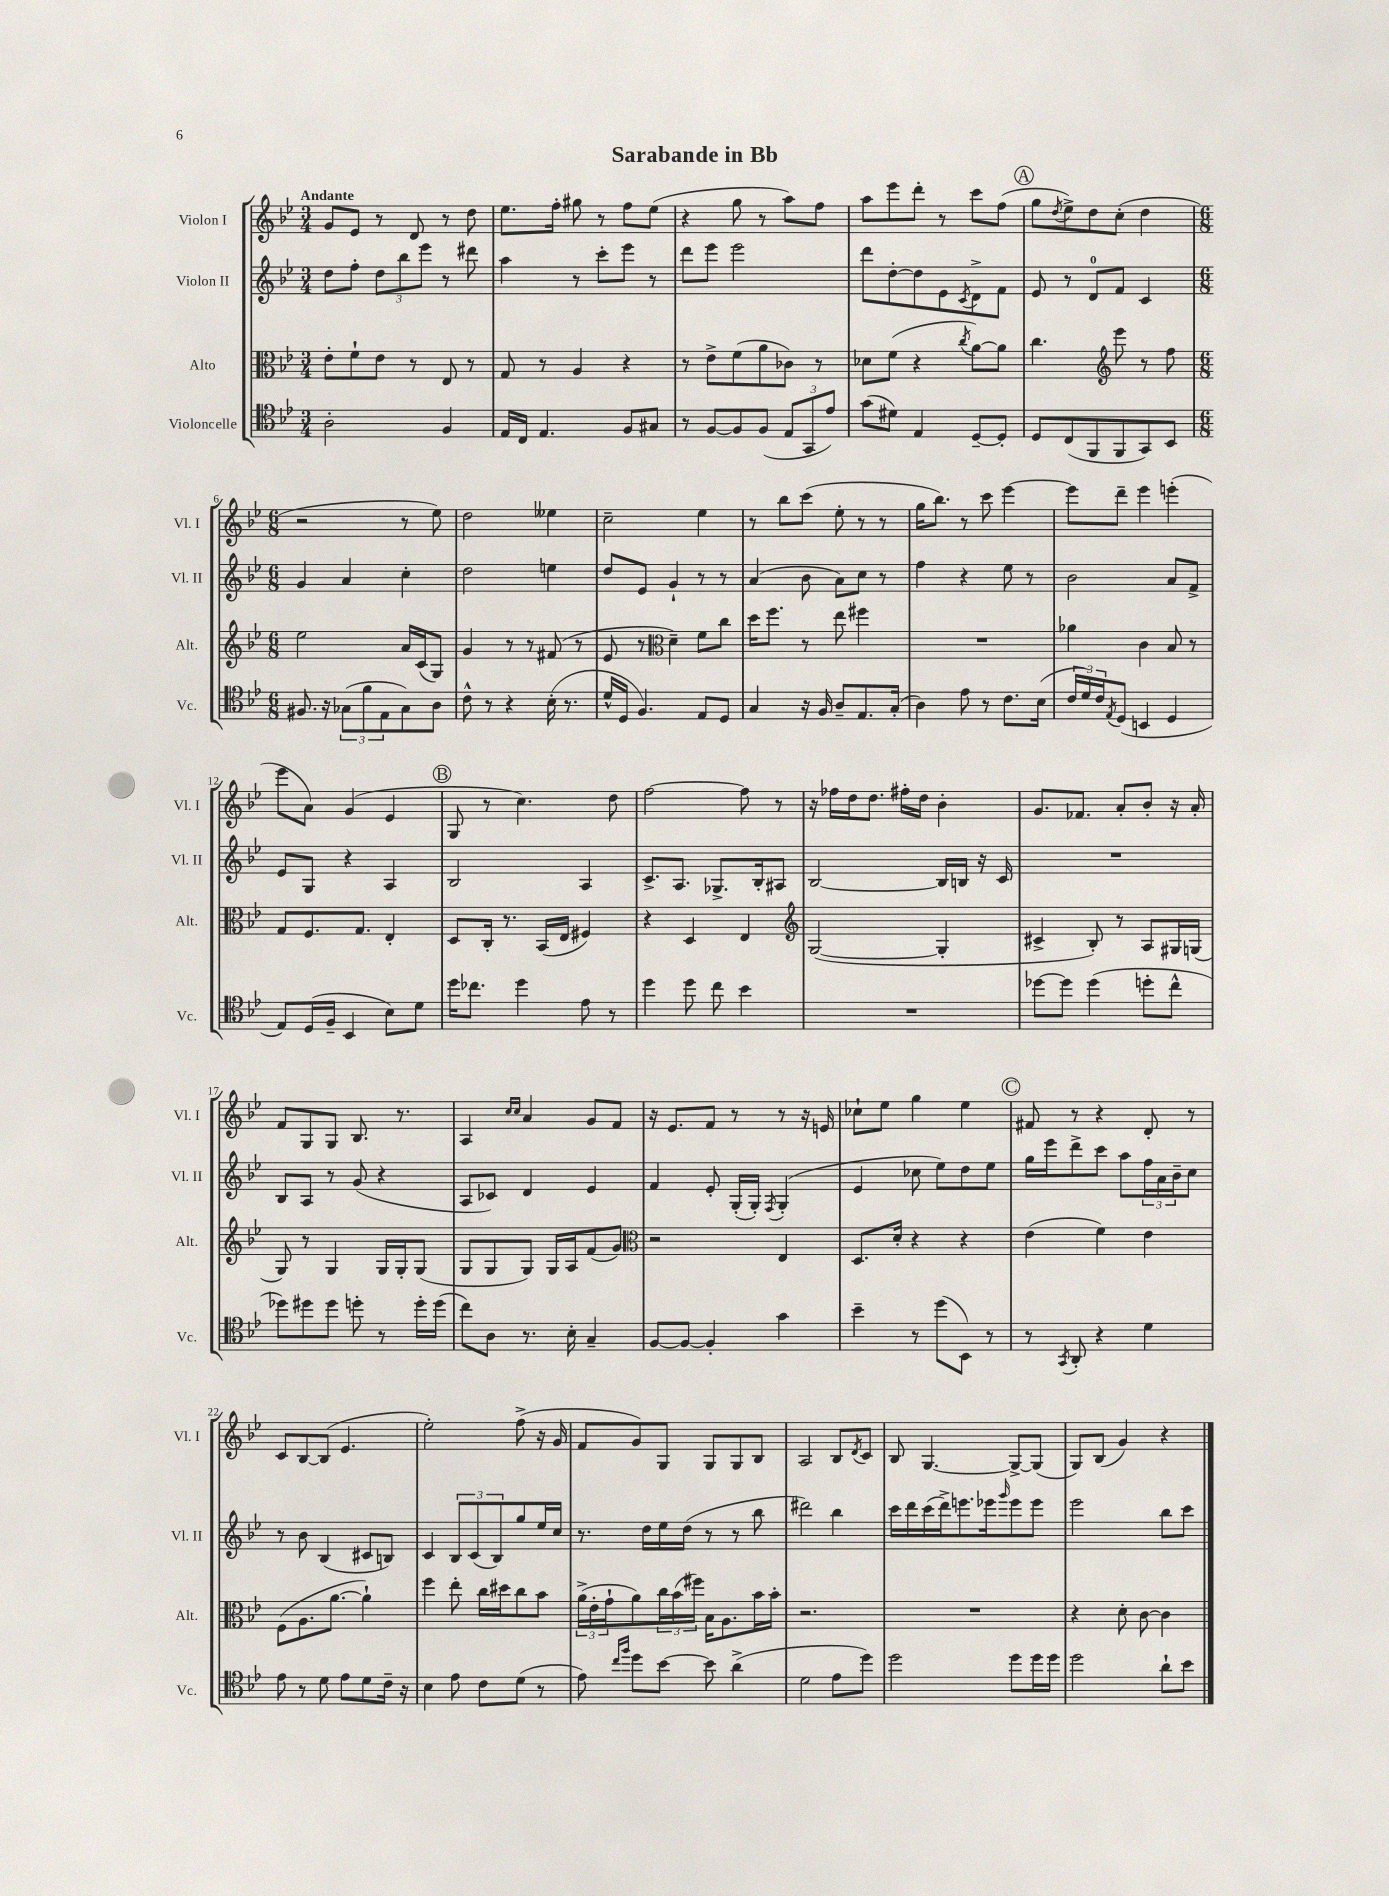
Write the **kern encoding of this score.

**kern	**kern	**kern	**kern
*part4	*part3	*part2	*part1
*staff4	*staff3	*staff2	*staff1
*I"Violoncelle	*I"Alto	*I"Violon II	*I"Violon I
*I'Vc.	*I'Alt.	*I'Vl. II	*I'Vl. I
*clefC4	*clefC3	*clefG2	*clefG2
*k[b-e-]	*k[b-e-]	*k[b-e-]	*k[b-e-]
*M3/4	*M3/4	*M3/4	*M3/4
=1	=1	=1	=1
!	!	!	!LO:TX:a:B:t=Andante
2A'\	8e-'\L	8dd\L	8g/L
.	8f`\	8ff'\J	8e-/J
.	8e-\J	12dd\L	8r
.	.	12bb-\	.
.	8r	.	8d/
.	.	12eee-\J	.
4F/	8E-/	8r	8r
.	8r	8ddd#X\	8dd\
=2	=2	=2	=2
16E-/LL	8G/	4aa\	8.ee-\L
16C/JJ	.	.	.
4.E-/	8r	.	.
.	.	.	16ff'\Jk
.	4A/	8r	8gg#X\
.	.	8ccc'\L	8r
8F/L	4r	8eee-\J	8ff\L
8G#X/J	.	8r	(8ee-\J
=3	=3	=3	=3
8r	8r	8ddd\L	4r
[8F/L	8e-^\L	8eee-\J	.
8F/]	(8f\	2eee-\	8gg\
(8F/J	8a\	.	8r
12E-/L	8c-X\J)	.	8aa\L)
12GG/	.	.	.
.	8r	.	8ff\J
12e-/J)	.	.	.
=4	=4	=4	=4
(8g\L	8d-X\L	8ddd\L	8aa\L
8d#X\J)	(8f\J	[8dd'\	8eee-\
4E-/	4r	8dd\]	8ddd'\J
.	.	8e-\	8r
.	8qcc/	8qc/	.
[8D~/L	[8a\L)	8d^\	8ccc\L
8D'/J]	8a\J]	8f\J	(8ff\J
!!LO:REH:place=s1:t=A
=5	=5	=5	=5
8D/L	4.cc\	8e-/	8gg\L
.	.	.	8qdd/
(8C/	.	8r	8ee-^\)
8FF/	.	8d/L	8dd\
*	*clefG2	*	*
8FF/	8eee-\	8f/J	(8cc'\J
8GG/)	8r	4c/	4dd\
8BB-/J	8ff\	.	.
!!LO:LB:g=z
=6	=6	=6	=6
*M6/8	*M6/8	*M6/8	*M6/8
8.F#X/	2ee-\	4g/	2r
16r	.	.	.
(12G-X\L	.	4a/	.
12f\	.	.	.
12E-\	.	.	.
8G-\)	16a/LL	4cc'\	8r
.	(16c/J	.	.
8A\J	8G/J)	.	8ee-\)
=7	=7	=7	=7
8c^^\	4g/	2dd\	2dd\
8r	.	.	.
4r	8r	.	.
.	8r	.	.
(16B-'\	(8f#X/	4een\	4ee--X\
8.r	.	.	.
.	8r	.	.
=8	=8	=8	=8
16d^^/LL	8e-/	8dd/L	2cc~\
16D/JJ	.	.	.
4.F/)	8r	8e-/J	.
*	*clefC3	*	*
.	4d~\)	4g`/	.
8E-/L	8f\L	8r	4ee-\
8D/J	8cc\J	8r	.
=9	=9	=9	=9
4G/	16dd\KL	(4a/	8r
.	8.ff\J	.	.
.	.	.	8bb-\L
16r	8r	8b-\	(8ccc\J
16F/	.	.	.
8A~/L	8ee-\	8a\L)	8ee-'\
8.E-/	4ff#X\	8cc\J	8r
.	.	8r	8r
(16G'/Jk	.	.	.
=10	=10	=10	=10
4A\)	2.r	4ff\	16gg\KL
.	.	.	8.bb-\J)
8e-\	.	4r	8r
8r	.	.	8ccc\
8.c\L	.	8ee-\	[4eee-\
.	.	8r	.
(16B-\Jk	.	.	.
=11	=11	=11	=11
24c/LL	4a-X\	2b-\	8eee-\L]
24d/)	.	.	.
24c/J	.	.	.
8qE-/	.	.	.
(8D/J	.	.	8ddd~\J
4BBn/	4c\	.	4eee-\
4D/	8B-/	8a/L	(4eeen'\
.	8r	8f^/J	.
!!LO:LB:g=z
=12	=12	=12	=12
8E-/L)	8G/L	8e-/L	8eee-\L
(16D/L	8.F/	8G/J	8a\J)
16F~/JJ	.	.	.
4BB-/	.	4r	(4g/
.	8.G/J	.	.
8B-\L)	4E-'/	4A/	4e-/
8d\J	.	.	.
!!LO:REH:place=s1:t=B
=13	=13	=13	=13
16dd\KL	8D/L	2B-/	8G/
8.cc-X\J	.	.	.
.	16C'/Jk	.	8r
.	8.r	.	.
4dd\	.	.	4.cc\)
.	(16BB-/LL	.	.
.	16E-/JJ	.	.
8e-\	4F#X/)	4A/	.
8r	.	.	8dd\
=14	=14	=14	=14
4dd\	4r	8.c^/L	[2ff\
.	.	8.A/J	.
8dd\	4D/	.	.
8cc\	.	8.G-X^/L	.
4b-\	4E-/	.	8ff\]
.	.	16B-'/k	.
.	.	8A#X/J	8r
=15	=15	=15	=15
*	*clefG2	*	*
2.r	([2G/	[2B-/	16r
.	.	.	16ff-X\LL
.	.	.	16dd\J
.	.	.	8.dd\J
.	.	.	16ff#X'\LL
.	.	.	16dd\JJ
.	4G'/]	16B-/LL]	4b-'\
.	.	16Bn/JJ	.
.	.	16r	.
.	.	16c/	.
=16	=16	=16	=16
[8dd-X\L	4c#X^/	2.r	8.g/L
8dd-\J]	.	.	.
.	.	.	8.f-X/J
(4dd-\	8B-'/)	.	.
.	8r	.	8a'/L
8ddn'\L	8A/L	.	8b-'/J
8cc^^\J	16G#X/L	.	16r
.	(16Gn/JJ	.	16a'/
!!LO:LB:g=z
=17	=17	=17	=17
8dd-X\L)	8G/)	8B-/L	8f/L
8dd#X\	8r	8A/J	8G/
8dd#\J	4G/	8r	8G/J
8ddn'\	.	(8g/	8.B-/
8r	16G/LL	4r	.
.	16G'/J	.	8.r
16dd'\LL	(8G/J	.	.
(16dd\JJ	.	.	.
=18	=18	=18	=18
8cc\L)	8G/L	8A/L	4A/
8A\J	8G/	8c-X/J)	.
.	.	.	16qqcc/LL
.	.	.	16qqcc/JJ
8.r	8G/J)	4d/	4a/
.	16G/LL	.	.
16B-'\	16A/J	.	.
4G~/	(8f/	4e-/	8g/L
.	8g/J)	.	8f/J
=19	=19	=19	=19
*	*clefC3	*	*
[8F/L	2r	4f/	16r
.	.	.	8.e-/L
8F/J_	.	.	.
4F'/]	.	8e-'/	8f/J
.	.	(16G'/LL	8r
.	.	16G'/JJ)	.
.	.	8qF/	.
4g\	4E-/	(4G'/	8r
.	.	.	16r
.	.	.	16en/
=20	=20	=20	=20
4b-~\	8.D/L	4e-/	8cc-X`\L
.	.	.	8ee-\J
.	16d'/Jk	.	.
8r	4r	8cc-X\	4gg\
(8dd\L	.	8ee-\L)	.
8BB-\J)	4r	8dd\	4ee-\
8r	.	8ee-\J	.
!!LO:REH:place=s1:t=C
=21	=21	=21	=21
8r	(4e-\	16gg\LL	8f#X/
.	.	16eee-\J	.
8qGG/	.	.	.
8AA'/	.	8ddd^\	8r
4r	4f\)	8ccc\J	4r
.	.	8aa\L	.
4d\	4e-\	24ff\L	8d'/
.	.	24a\	.
.	.	24b-~\J	.
.	.	8cc\J	8r
!!LO:LB:g=z
=22	=22	=22	=22
8e-\	(8F\L	8r	8c/L
8r	8.A\	8b-\	[8B-/
8d\	.	(4B-/	(8B-/J]
.	[8.a\J	.	.
8e-\L	.	.	4.e-/
8d\	4a`\])	8c#X/L	.
16c~\Jk	.	8Bn/J)	.
16r	.	.	.
=23	=23	=23	=23
4B-\	4ff\	4c/	2ee-'\)
8e-\	8ee-'\	12B-/L	.
.	.	(12c/	.
8c\L	16cc\LL	.	.
.	.	12B-/)	.
.	16dd#X\J	.	.
(8d\J	8cc\	8gg/	(8ff^\
8r	8b-\J	16ee-/L	16r
.	.	16cc/JJ	16g/
=24	=24	=24	=24
8e-\)	(24a^\LL	8.r	8f/L
.	24e-'\	.	.
.	24g`\J	.	.
16qqcc/LL	.	.	.
16qqff/JJ	.	.	.
8dd\L	8a\)	.	8g/)
.	.	16dd\LL	.
[8b-\J	24cc\L	16ee-\	8G/J
.	(24b-\	.	.
.	.	(16dd\JJ	.
.	24ff#X\JJ)	.	.
8b-\]	16B-\KL	8r	8G/L
.	8.A\	.	.
(4a^\	.	8r	8G/
.	16b-\L	8bb-\	8B-/J
.	16b-'\JJ	.	.
=25	=25	=25	=25
2d\	2.r	2ddd#X\)	2A/
8e-\L	.	4bb-\	8B-/L
.	.	.	8qd/
8dd\J)	.	.	8c/J
=26	=26	=26	=26
2dd\	2.r	16ccc\LL	8B-/
.	.	16ddd\	.
.	.	(16ccc\	[4.G/
.	.	16ddd^\J)	.
.	.	8.eeen\	.
.	.	16eee-X\k	.
.	.	16qqggg/	.
8dd\L	.	8eee-\	8G^/L_
16dd\L	.	8eee-\J	(8G/J]
16dd\JJ	.	.	.
=27	=27	=27	=27
2dd\	4r	2eee-\	8G/L)
.	.	.	(8B-/J
.	8d'\	.	4g/)
.	[8c\	.	.
8a`\L	4c\]	8bb-\L	4r
8b-\J	.	8ccc\J	.
==	==	==	==
*-	*-	*-	*-
